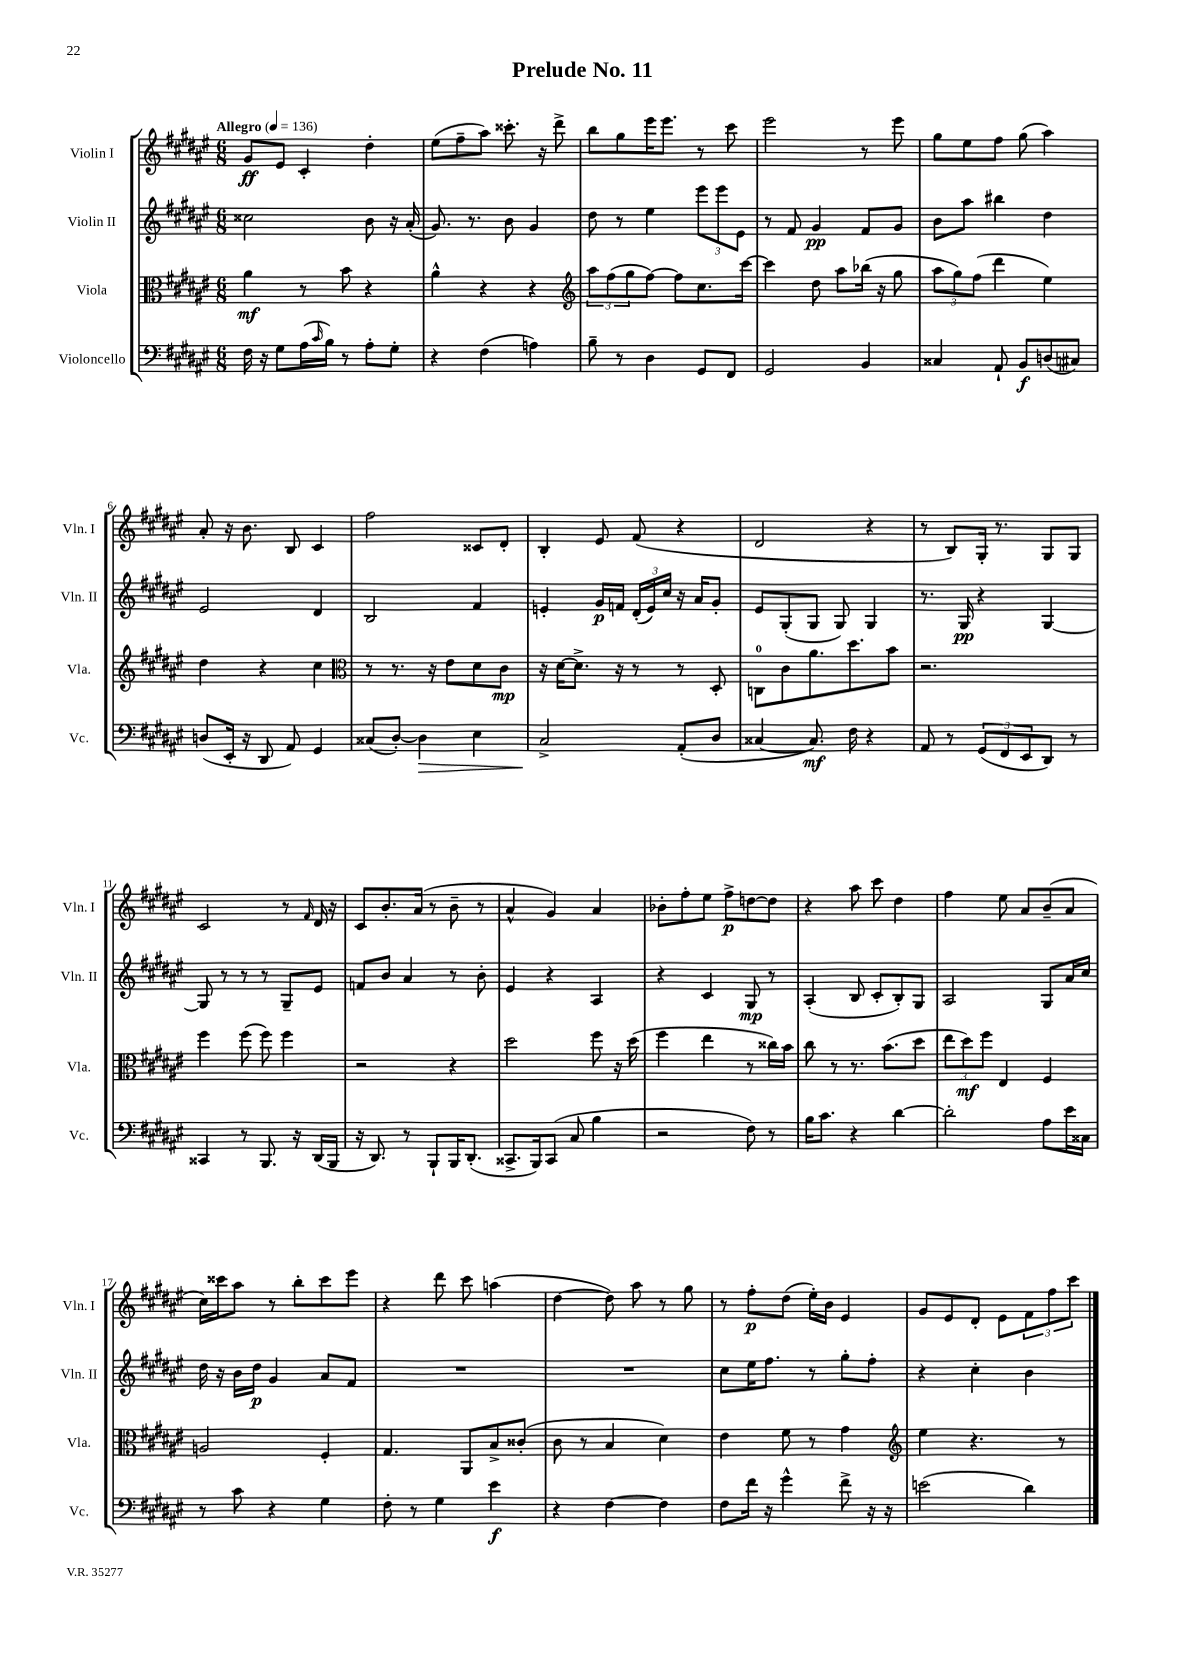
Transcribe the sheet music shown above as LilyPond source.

\header { title = "Prelude No. 11" }
<<
\new StaffGroup <<
\new Staff = "s0" \with { instrumentName = "Violin I" shortInstrumentName = "Vln. I" } {
    \clef treble \key fis \major \numericTimeSignature \time 6/8 \tempo "Allegro" 4 = 136
    gis'8\ff eis'8 cis'4-. dis''4-. |
    eis''8( fis''8-- ais''8) cisis'''8.-. r16 dis'''8-> |
    b''8 gis''8 eis'''16 eis'''8. r8 cis'''8 |
    eis'''2 r8 eis'''8 |
    gis''8 eis''8 fis''8 gis''8( ais''4) |
    ais'8-. r16 b'8. b8 cis'4 |
    fis''2 cisis'8 dis'8-. |
    b4-. eis'8 fis'8( r4 |
    dis'2 r4 |
    r8 b8) gis16-. r8. gis8 gis8 |
    cis'2 r8 \grace { fis'16 } dis'16 r16 |
    cis'8 b'8.-. ais'16( r8 b'8-- r8 |
    ais'4-^ gis'4) ais'4 |
    bes'8-. fis''8-. eis''8 fis''8->\p d''8~ d''8 |
    r4 ais''8 cis'''8 dis''4 |
    fis''4 eis''8 ais'8 b'8--( ais'8 |
    cis''16) cisis'''16 ais''8 r8 b''8-. cisis'''8 eis'''8 |
    r4 dis'''8 cis'''8 a''4( |
    dis''4~ dis''8) ais''8 r8 gis''8 |
    r8 fis''8-.\p dis''8( eis''16-.) b'16 eis'4 |
    gis'8 eis'8 dis'8-. eis'8 \tuplet 3/2 { fis'8 fis''8 cis'''8 } \bar "|." |
}
\new Staff = "s1" \with { instrumentName = "Violin II" shortInstrumentName = "Vln. II" } {
    \clef treble \key fis \major \numericTimeSignature \time 6/8
    cisis''2 b'8 r16 ais'16-.( |
    gis'8.) r8. b'8 gis'4 |
    dis''8 r8 eis''4 \tuplet 3/2 { eis'''8 eis'''8 eis'8 } |
    r8 fis'8 gis'4\pp fis'8 gis'8 |
    b'8 ais''8 bis''4 dis''4 |
    eis'2 dis'4 |
    b2 fis'4 |
    e'4-. gis'16\p f'16 \tuplet 3/2 { dis'16-.( e'16) cis''16 } r16 ais'16 gis'8-. |
    eis'8 gis8-.( gis8 gis8) gis4 |
    r8. gis16\pp r4 gis4~ |
    gis8 r8 r8 r8 gis8-- eis'8 |
    f'8 b'8 ais'4 r8 b'8-. |
    eis'4 r4 ais4 |
    r4 cis'4 gis8\mp r8 |
    ais4-.( b8 cis'8-. b8-.) gis8 |
    ais2 gis8 ais'16 cis''16 |
    dis''16 r16 b'16 dis''16\p gis'4 ais'8 fis'8 |
    R2. |
    R2. |
    cis''8 eis''16 fis''8. r8 gis''8-. fis''8-. |
    r4 cis''4-. b'4 \bar "|." |
}
\new Staff = "s2" \with { instrumentName = "Viola" shortInstrumentName = "Vla." } {
    \clef alto \key fis \major \numericTimeSignature \time 6/8
    ais'4\mf r8 b'8 r4 |
    ais'4-^ r4 r4 |
    \clef treble \tuplet 3/2 { ais''8 fis''8( gis''8 } fis''8~) fis''8 cis''8. cis'''16~ |
    cis'''4 dis''8 ais''8 bes''16( r16 gis''8 |
    \tuplet 3/2 { ais''8 gis''8) fis''8( } dis'''4 eis''4) |
    dis''4 r4 cis''4 |
    \clef alto r8 r8. r16 eis'8 dis'8 cis'8\mp |
    r16 dis'16~ dis'8.-> r16 r8 r8 dis8-. |
    c8-0 cis'8 ais'8. dis''8. b'8 |
    r2. |
    fis''4 fis''8( fis''8) fis''4 |
    r2 r4 |
    dis''2 fis''8 r16 dis''16( |
    fis''4 eis''4 r8 cisis''16) b'16 |
    cis''8 r8 r8. b'8.( dis''8 |
    \tuplet 3/2 { eis''8 dis''8\mf) fis''8 } eis4 fis4 |
    a2 fis4-. |
    gis4. ais,8 b8-> cisis'8-.( |
    cis'8 r8 b4 dis'4) |
    eis'4 fis'8 r8 gis'4 |
    \clef treble eis''4 r4. r8 \bar "|." |
}
\new Staff = "s3" \with { instrumentName = "Violoncello" shortInstrumentName = "Vc." } {
    \clef bass \key fis \major \numericTimeSignature \time 6/8
    fis16 r16 gis8 ais16( \grace { cis'16 } b16) r8 ais8-. gis8-. |
    r4 fis4( a4) |
    b8-- r8 dis4 gis,8 fis,8 |
    gis,2 b,4 |
    cisis4 ais,8-! b,8\f d8( cis8) |
    d8( eis,16-. r16 dis,8 ais,8) gis,4 |
    cisis8( dis8~-.) dis4\> eis4 |
    cis2->\! ais,8-.( dis8 |
    cisis4~ cisis8.\mf) fis16 r4 |
    ais,8 r8 \tuplet 3/2 { gis,8( fis,8 eis,8 } dis,8) r8 |
    cisis,4 r8 b,,8. r16 dis,16( b,,16 |
    r16 dis,8.) r8 b,,8-! b,,16 dis,8.-.( |
    cisis,8.-> b,,16) cisis,8( cis8 b4 |
    r2 fis8) r8 |
    b16 cis'8. r4 dis'4~ |
    dis'2-. ais8 eis'16 cisis16 |
    r8 cis'8 r4 gis4 |
    fis8-. r8 gis4 eis'4\f |
    r4 fis4~ fis4 |
    fis8 fis'16 r16 gis'4-^ fis'8-> r16 r16 |
    e'2( dis'4) \bar "|." |
}
>>
>>
